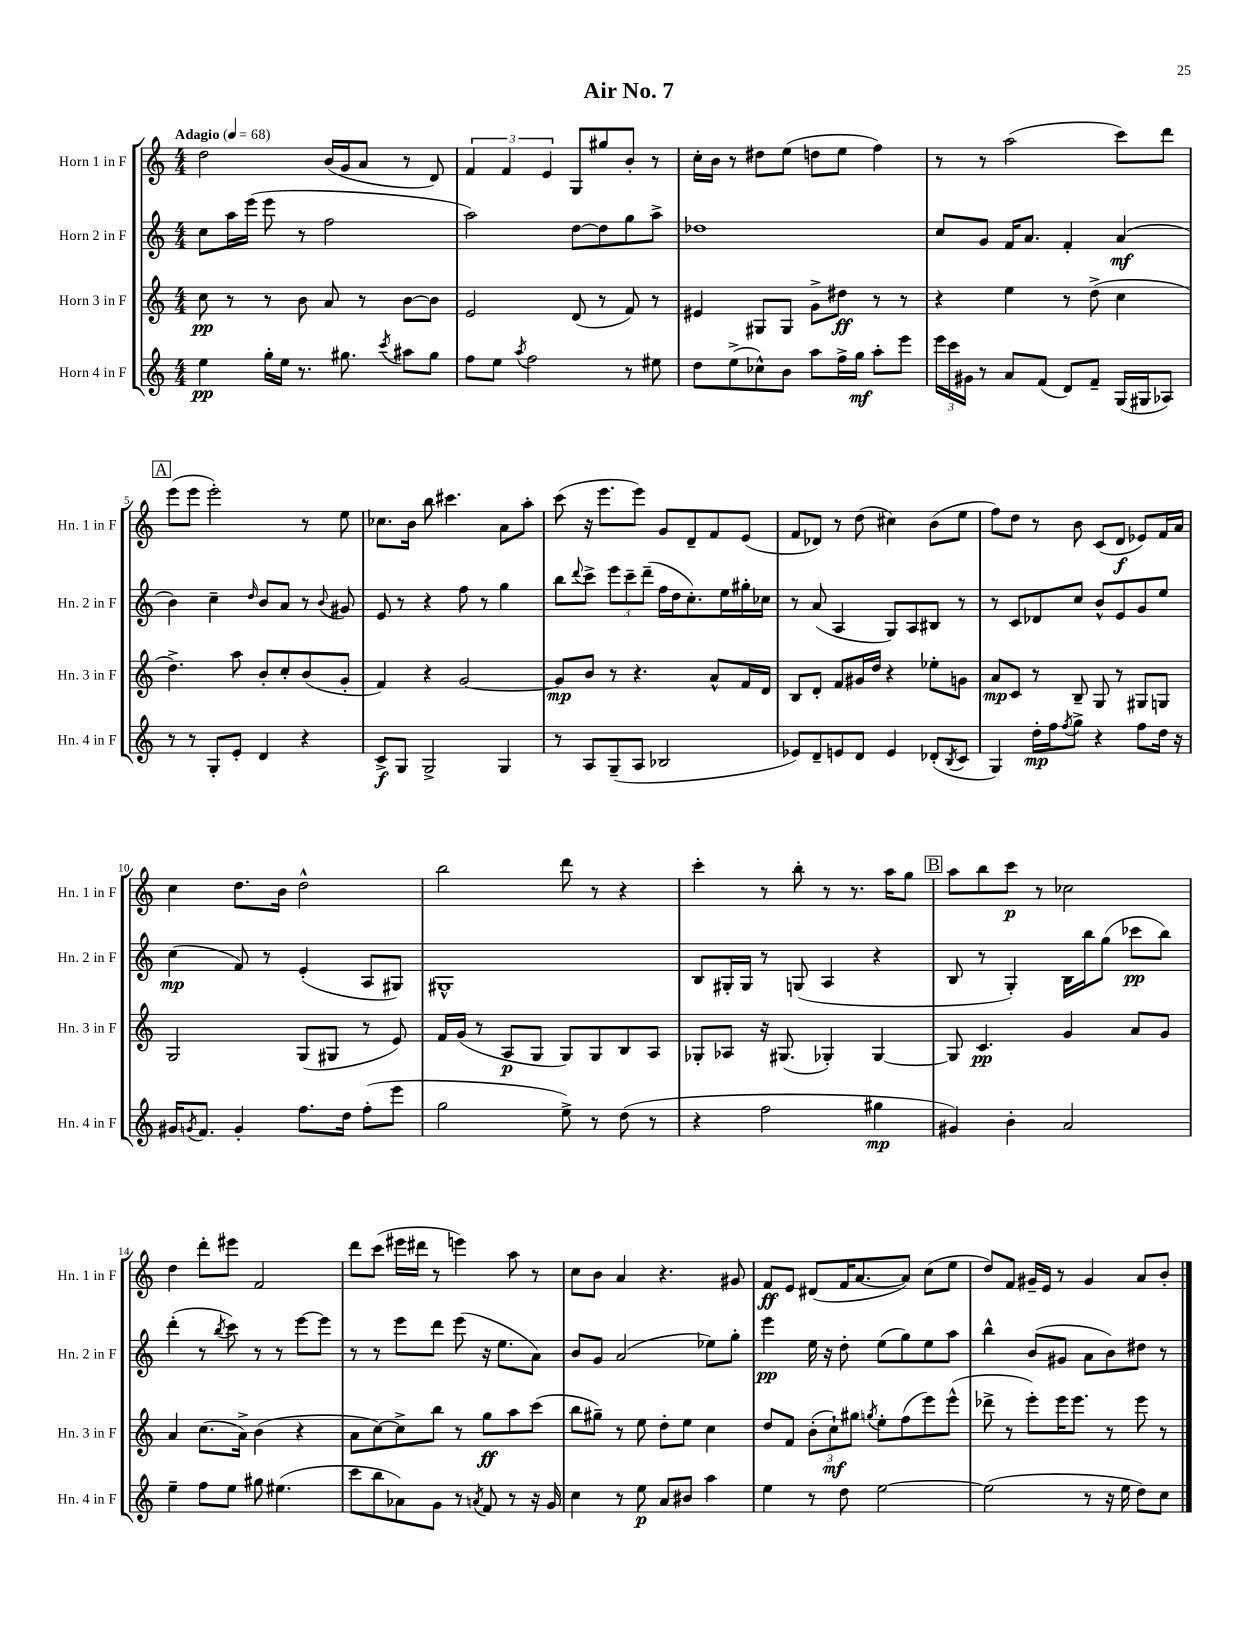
\header { title = "Air No. 7" }
<<
\new StaffGroup <<
\new Staff = "s0" \with { instrumentName = "Horn 1 in F" shortInstrumentName = "Hn. 1 in F" } {
    \clef treble \key c \major \numericTimeSignature \time 4/4 \tempo "Adagio" 4 = 68
    d''2 b'16( g'16 a'8 r8 d'8) |
    \tuplet 3/2 { f'4 f'4 e'4 } g8 gis''8 b'8-. r8 |
    c''16-. b'16 r8 dis''8 e''8( d''8 e''8 f''4) |
    r8 r8 a''2( c'''8) d'''8 |
    \mark \markup { \box "A" } e'''8( e'''8 e'''2-.) r8 e''8 |
    ces''8. b'16 b''8 cis'''4. a'8 a''8-. |
    c'''8( r16 e'''8. e'''8) g'8 d'8-- f'8 e'8( |
    f'8 des'8) r8 d''8( cis''4) b'8( e''8 |
    f''8) d''8 r8 b'8 c'8( d'8\f ees'8) f'16 a'16 |
    c''4 d''8. b'16 d''2-^ |
    b''2 d'''8 r8 r4 |
    c'''4-. r8 b''8-. r8 r8. a''16 g''8 |
    \mark \markup { \box "B" } a''8 b''8 c'''8\p r8 ces''2 |
    d''4 d'''8-. eis'''8 f'2 |
    d'''8 c'''8( eis'''16 dis'''16 r8 e'''4) a''8 r8 |
    c''8 b'8 a'4 r4. gis'8 |
    f'8\ff e'8 dis'8( f'16 a'8.~ a'8) c''8( e''8 |
    d''8) f'8 gis'16-- e'16 r8 gis'4 a'8 b'8-. \bar "|." |
}
\new Staff = "s1" \with { instrumentName = "Horn 2 in F" shortInstrumentName = "Hn. 2 in F" } {
    \clef treble \key c \major \numericTimeSignature \time 4/4
    c''8 a''16 e'''16( e'''8 r8 f''2 |
    a''2) d''8~ d''8 g''8 a''8-> |
    des''1 |
    c''8 g'8 f'16 a'8. f'4-. a'4\mf( |
    \mark \markup { \box "A" } b'4) c''4-- \grace { d''16 } b'8 a'8 r8 \appoggiatura { b'8 } gis'8 |
    e'8 r8 r4 f''8 r8 g''4 |
    b''8 \appoggiatura { d'''8 } c'''8-> \tuplet 3/2 { e'''8 c'''8-- d'''8--( } f''16 d''16 c''8.-.) e''16 gis''16-. ces''16 |
    r8 a'8( a4 g8) a8 bis8 r8 |
    r8 c'8 des'8 c''8 b'8-^ e'8 g'8 e''8 |
    c''4\mp( f'8) r8 e'4-.( a8 gis8) |
    gis1-^ |
    b8 gis16-. gis16 r8 g8( a4 r4 |
    \mark \markup { \box "B" } b8 r8 g4-.) b16 b''16 g''8( ces'''8\pp b''8) |
    d'''4-.( r8 \acciaccatura { b''8 } c'''8) r8 r8 e'''8~ e'''8 |
    r8 r8 e'''8 d'''8 e'''8( r16 e''8. a'8) |
    b'8 g'8 a'2( ees''8) g''8-. |
    e'''4\pp e''16 r16 d''8-. e''8( g''8) e''8 a''8 |
    b''4-^ b'8( gis'8 a'8 b'8) dis''8 r8 \bar "|." |
}
\new Staff = "s2" \with { instrumentName = "Horn 3 in F" shortInstrumentName = "Hn. 3 in F" } {
    \clef treble \key c \major \numericTimeSignature \time 4/4
    c''8\pp r8 r8 b'8 a'8 r8 b'8~ b'8 |
    e'2 d'8( r8 f'8) r8 |
    eis'4 gis8 gis8 g'8-> dis''8\ff r8 r8 |
    r4 e''4 r8 d''8->( c''4 |
    \mark \markup { \box "A" } d''4.->) a''8 b'8-. c''8-. b'8( g'8-. |
    f'4) r4 g'2~ |
    g'8\mp b'8 r8 r4. a'8-^ f'16 d'16 |
    b8 d'8-. f'8 gis'16 d''16 r4 ees''8-. g'8 |
    a'8\mp c'8 r8 b8-- g8 r8 gis8 g8 |
    g2 g8( gis8 r8 e'8) |
    f'16 g'16( r8 a8\p g8 g8) g8 b8 a8 |
    ges8-. aes8 r16 gis8.( ges4-.) ges4~ |
    \mark \markup { \box "B" } ges8 c'4.\pp g'4 a'8 g'8 |
    a'4 c''8.( a'16->) b'4( r4 |
    a'8 c''8~) c''8-> b''8 r8 g''8\ff a''8 c'''8( |
    b''8 gis''8--) r8 e''8 d''8-. e''8 c''4 |
    d''8 f'8 \tuplet 3/2 { b'8-.( c''8-!\mf) gis''8 } \acciaccatura { g''8 } e''8-. f''8( e'''8) e'''8-^( |
    des'''8-> r8 e'''8-.) e'''16 e'''8. r8 e'''8 r8 \bar "|." |
}
\new Staff = "s3" \with { instrumentName = "Horn 4 in F" shortInstrumentName = "Hn. 4 in F" } {
    \clef treble \key c \major \numericTimeSignature \time 4/4
    e''4\pp g''16-. e''16 r8. gis''8. \acciaccatura { c'''8 } ais''8 gis''8 |
    f''8 e''8 \acciaccatura { a''8 } f''2 r8 eis''8 |
    d''8 e''8->( ces''8-^) b'8 a''8 f''16-> g''16\mf a''8-. e'''8 |
    \tuplet 3/2 { e'''16 c'''16 gis'16 } r8 a'8 f'8( d'8) f'8-- g16( gis16 aes8) |
    \mark \markup { \box "A" } r8 r8 g8-. e'8-. d'4 r4 |
    c'8->\f g8 g2-> g4 |
    r8 a8 g8--( a8 bes2 |
    ees'8) d'8-- e'8 d'8 e'4 des'8-.( \acciaccatura { b8 } c'8 |
    g4) d''16-.\mp f''16 \acciaccatura { f''8 } g''8-> r4 f''8 d''16 r16 |
    gis'16 \acciaccatura { g'8 } f'8. g'4-. f''8. d''16 f''8-.( e'''8 |
    g''2 e''8->) r8 d''8( r8 |
    r4 f''2 gis''4\mp |
    \mark \markup { \box "B" } gis'4) b'4-. a'2 |
    e''4-- f''8 e''8 gis''8 eis''4.( |
    c'''8 b''8 aes'8) g'8 r8 \acciaccatura { a'8 } f'8 r8 r16 g'16 |
    c''4 r8 e''8\p a'8 bis'8 a''4 |
    e''4 r8 d''8 e''2~ |
    e''2( r8 r16 e''16 d''8) c''8 \bar "|." |
}
>>
>>
